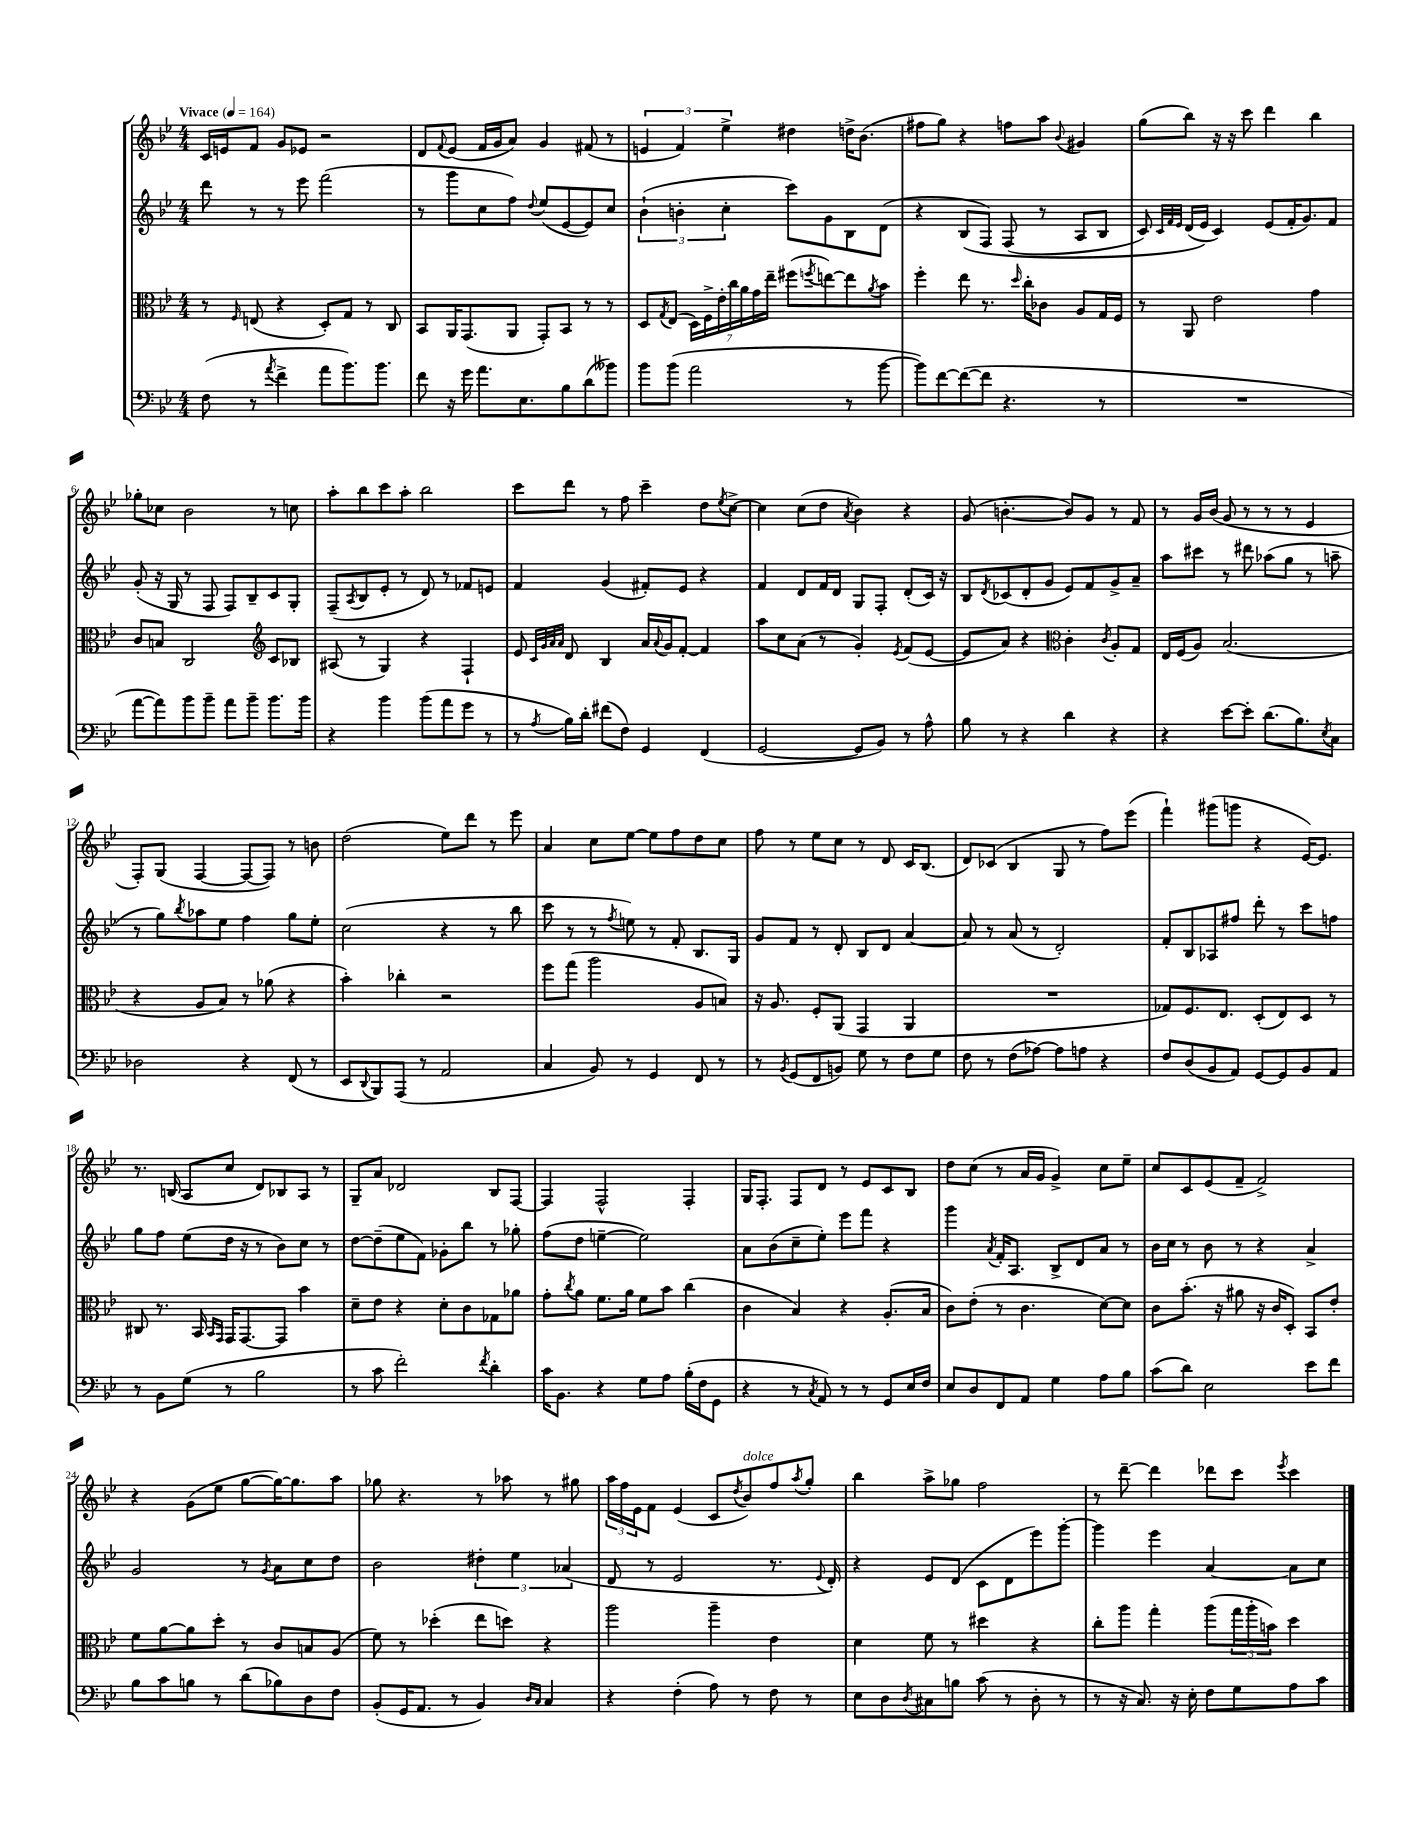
<<
\new StaffGroup <<
\new Staff = "s0" {
    \clef treble \key bes \major \numericTimeSignature \time 4/4 \tempo "Vivace" 4 = 164
    c'16 e'16 f'8 g'8 ees'8 r2 |
    d'8 \appoggiatura { f'8 } ees'8( f'16 g'16 a'8) g'4 fis'8( r8 |
    \tuplet 3/2 { e'4 f'4) ees''4-> } dis''4 d''16-> bes'8.( |
    fis''8 g''8) r4 f''8 a''8 \appoggiatura { bes'8 } gis'4 |
    g''8( bes''8) r16 r16 c'''8 d'''4 bes''4 |
    ges''8-. ces''8 bes'2 r8 c''8 |
    a''8-. bes''8 c'''8 a''8-. bes''2 |
    c'''8 d'''8 r8 f''8 c'''4-- d''8 \acciaccatura { ees''8 } c''8~-> |
    c''4 c''8( d''8 \acciaccatura { a'8 } bes'4) r4 |
    g'8( b'4.~-. b'8) g'8 r8 f'8 |
    r8 g'16 bes'16( g'8 r8 r8 r8 ees'4 |
    f8-.) g8( f4~ f8~ f8) r8 b'8 |
    d''2( ees''8) d'''8 r8 ees'''8 |
    a'4 c''8 ees''8~ ees''8 f''8 d''8 c''8 |
    f''8 r8 ees''8 c''8 r8 d'8 c'16 bes8.( |
    d'8) ces'8( bes4 g8 r8 f''8) ees'''8( |
    f'''4-!) gis'''8( g'''8 r4 ees'16~) ees'8. |
    r8. b16( a8 c''8 d'8) bes8 a8 r8 |
    g8-- a'8 des'2 bes8 f8~ |
    f4 f2-^ f4-. |
    g16 f8.-. f8 d'8 r8 ees'8 c'8 bes8 |
    d''8 c''8( r8 a'16 g'16 g'4->) c''8 ees''8-- |
    c''8 c'8 ees'8( f'8-- f'2->) |
    r4 g'8( ees''8 g''8~ g''16~) g''8. a''8 |
    ges''8 r4. r8 aes''8 r8 gis''8 |
    \tuplet 3/2 { a''16 f''16 ees'16 } f'8 ees'4( c'8 \acciaccatura { d''8 } bes'8^\markup { \italic "dolce" }) f''8 \acciaccatura { a''8 } g''8-. |
    bes''4 a''8-> ges''8 f''2 |
    r8 d'''8~-- d'''4 des'''8 c'''8 \acciaccatura { ees'''8 } c'''4 \bar "|." |
}
\new Staff = "s1" {
    \clef treble \key bes \major \numericTimeSignature \time 4/4
    d'''8 r8 r8 ees'''8 f'''2( |
    r8 g'''8 c''8 f''8) \appoggiatura { d''8 } ees''8( ees'8~ ees'8) c''8 |
    \tuplet 3/2 { bes'4-!( b'4-. c''4-. } c'''8) g'8 bes8 d'8( |
    r4 bes8\( f8) f8( r8 a8 bes8 |
    c'8) \grace { c'32 f'32 ees'32 } d'16( ees'16\) c'4) ees'8( f'16-. g'8.) f'8 |
    g'8-.( r16 g16 r8 f8 f8) bes8-- c'8 g8-. |
    f8--( \acciaccatura { a8 } bes8 ees'8-. r8 d'8) r8 fes'8 e'8 |
    f'4 g'4( fis'8-.) ees'8 r4 |
    f'4 d'8 f'16 d'16 g8 f8-. d'8-.( c'16) r16 |
    bes8 \acciaccatura { d'8 } ces'8( d'8-. g'8 ees'8) f'8 g'8-> a'8-- |
    a''8 cis'''8 r8 dis'''8 aes''8( g''8 r8 a''8-- |
    r8 g''8) \acciaccatura { bes''8 } aes''8 ees''8 f''4 g''8 ees''8-. |
    c''2( r4 r8 bes''8 |
    c'''8 r8 r8 \acciaccatura { f''8 } e''8) r8 f'8-. bes8. g16 |
    g'8 f'8 r8 d'8-. bes8 d'8 a'4~ |
    a'8 r8 a'8( r8 d'2-.) |
    f'8-. bes8 aes8 fis''8 d'''8-. r8 c'''8 f''8 |
    g''8 f''8 ees''8( d''16 r16 r8 bes'8) c''8 r8 |
    d''8~ d''8--( ees''8 f'8) ges'8-. bes''8 r8 ges''8-. |
    f''8( d''8 e''4~-- e''2) |
    a'8 bes'8( c''8-- ees''8-.) ees'''8 f'''8 r4 |
    g'''4 \acciaccatura { a'8 } f'16-. a8. bes8-> d'8 a'8 r8 |
    bes'16 c''16 r8 bes'8 r8 r4 a'4-> |
    g'2 r8 \acciaccatura { g'8 } a'8 c''8 d''8 |
    bes'2 \tuplet 3/2 { dis''4-. ees''4 aes'4( } |
    d'8 r8 ees'2 r8. \appoggiatura { ees'8 } d'16-.) |
    r4 ees'8 d'8( c'8 d'8 ees'''8) g'''8~-. |
    g'''4 ees'''4 a'4~ a'8 c''8 \bar "|." |
}
\new Staff = "s2" {
    \clef alto \key bes \major \numericTimeSignature \time 4/4
    r8 \grace { f16 } e8( r4 d8-.) g8 r8 c8 |
    bes,8 a,16 g,8.( a,8 g,8-.) bes,8 r8 r8 |
    d8 \acciaccatura { g8 } ees8( \tuplet 7/4 { d16) f16-> ees'16-. c''16 a'16 g'16 ees''16-- } fis''8( \acciaccatura { f''8 } e''8~) e''8 \acciaccatura { a'8 } bes'8 |
    f''4-. ees''8 r8. \grace { d''16 } c''16-. ces'8 a8 g16 f16 |
    r8 a,8 ees'2 g'4 |
    c'8 b8 c2 \clef treble c'8 bes8 |
    ais8( r8 g4) r4 f4-! |
    ees'8 \grace { c'32 g'32 a'32 a'32 } d'8 bes4 a'16 \appoggiatura { a'8 } g'16 f'8~-. f'4 |
    a''8 c''8 a'8( r8 g'4-.) \acciaccatura { ees'8 } f'8( ees'8~ |
    ees'8 a'8) r4 \clef alto c'4-. \acciaccatura { c'8 } a8-. g8 |
    ees16 f16( a8) bes2.( |
    r4 a8 bes8) r8 aes'8( r4 |
    bes'4-.) ces''4-. r2 |
    f''8 g''8( a''2 a8 b8) |
    r16 a8. f8-. a,8( g,4 a,4 |
    R1 |
    ges8) f8. ees8. d8-.( ees8) d8 r8 |
    cis8 r8. bes,16 \grace { bes,16 g,16 } g,16 g,8.~ g,8 bes'4 |
    d'8-- ees'8 r4 d'8-. c'8 ges8 aes'8 |
    g'8-. \acciaccatura { c''8 } a'8 f'8. a'16 f'8 bes'8 c''4( |
    c'4 bes4) r4 a8.-.( bes16 |
    c'8) ees'8-.( r8 c'4. d'8~) d'8 |
    c'8 bes'8.-.( r16 ais'8 r16 c'16 d8-.) bes,8 ees'8-. |
    f'8 a'8~ a'8 d''8-. r8 c'8 b8 a8( |
    f'8) r8 des''4-.( ees''8 d''8) r4 |
    a''2 a''4-- ees'4 |
    d'4 f'8 r8 dis''4 r4 |
    c''8-. a''8 g''4-. a''8( \tuplet 3/2 { g''16 a''16-. b'16) } d''4 \bar "|." |
}
\new Staff = "s3" {
    \clef bass \key bes \major \numericTimeSignature \time 4/4
    f8( r8 \acciaccatura { a'8 } f'4-> a'8 bes'8.) bes'8. |
    f'8 r16 g'16 a'8. ees8. bes8 d'8( beses'8) |
    bes'8 bes'8( a'2 r8 bes'8~ |
    bes'8) f'8~ f'8~( f'8 r4. r8 |
    R1 |
    a'8~ a'8) bes'8 bes'8-- a'8 bes'8-- bes'8. bes'16 |
    r4 bes'4 bes'8( a'8 g'8 r8 |
    r8 \acciaccatura { a8 } bes16) d'16-. fis'8( f8) g,4 f,4( |
    g,2~ g,8 bes,8) r8 a8-^ |
    bes8 r8 r4 d'4 r4 |
    r4 ees'8~ ees'8-. d'8.( bes8.) \acciaccatura { ees8 } c8 |
    des2 r4 f,8( r8 |
    ees,8 \appoggiatura { d,8 } bes,,8) a,,8( r8 a,2 |
    c4 bes,8) r8 g,4 f,8 r8 |
    r8 \acciaccatura { bes,8 } g,8( f,8 b,8) g8 r8 f8 g8 |
    f8 r8 f8( aes8~) aes8 a8 r4 |
    f8 d8( bes,8 a,8) g,8~ g,8 bes,8 a,8 |
    r8 bes,8 g8( r8 bes2 |
    r8 c'8 f'2-.) \acciaccatura { f'8 } d'4-. |
    c'16 bes,8. r4 g8 a8 bes16-.( f16 g,8 |
    r4 r8 \acciaccatura { c8 } a,8) r8 r8 g,8 ees16 f16 |
    ees8 d8 f,8 a,8 g4 a8 bes8 |
    c'8( d'8) ees2 ees'8 f'8 |
    bes8 c'8 b8 r8 d'8( bes8) d8 f8 |
    bes,8-.( g,16 a,8. r8 bes,4) \grace { d16 c16 } c4 |
    r4 f4-.( a8) r8 f8 r8 |
    ees8 d8 \acciaccatura { d8 } cis8 b8 c'8( r8 d8-. r8 |
    r8 r16 c8.) r16 ees16-. f8 g8 a8 c'8 \bar "|." |
}
>>
>>
